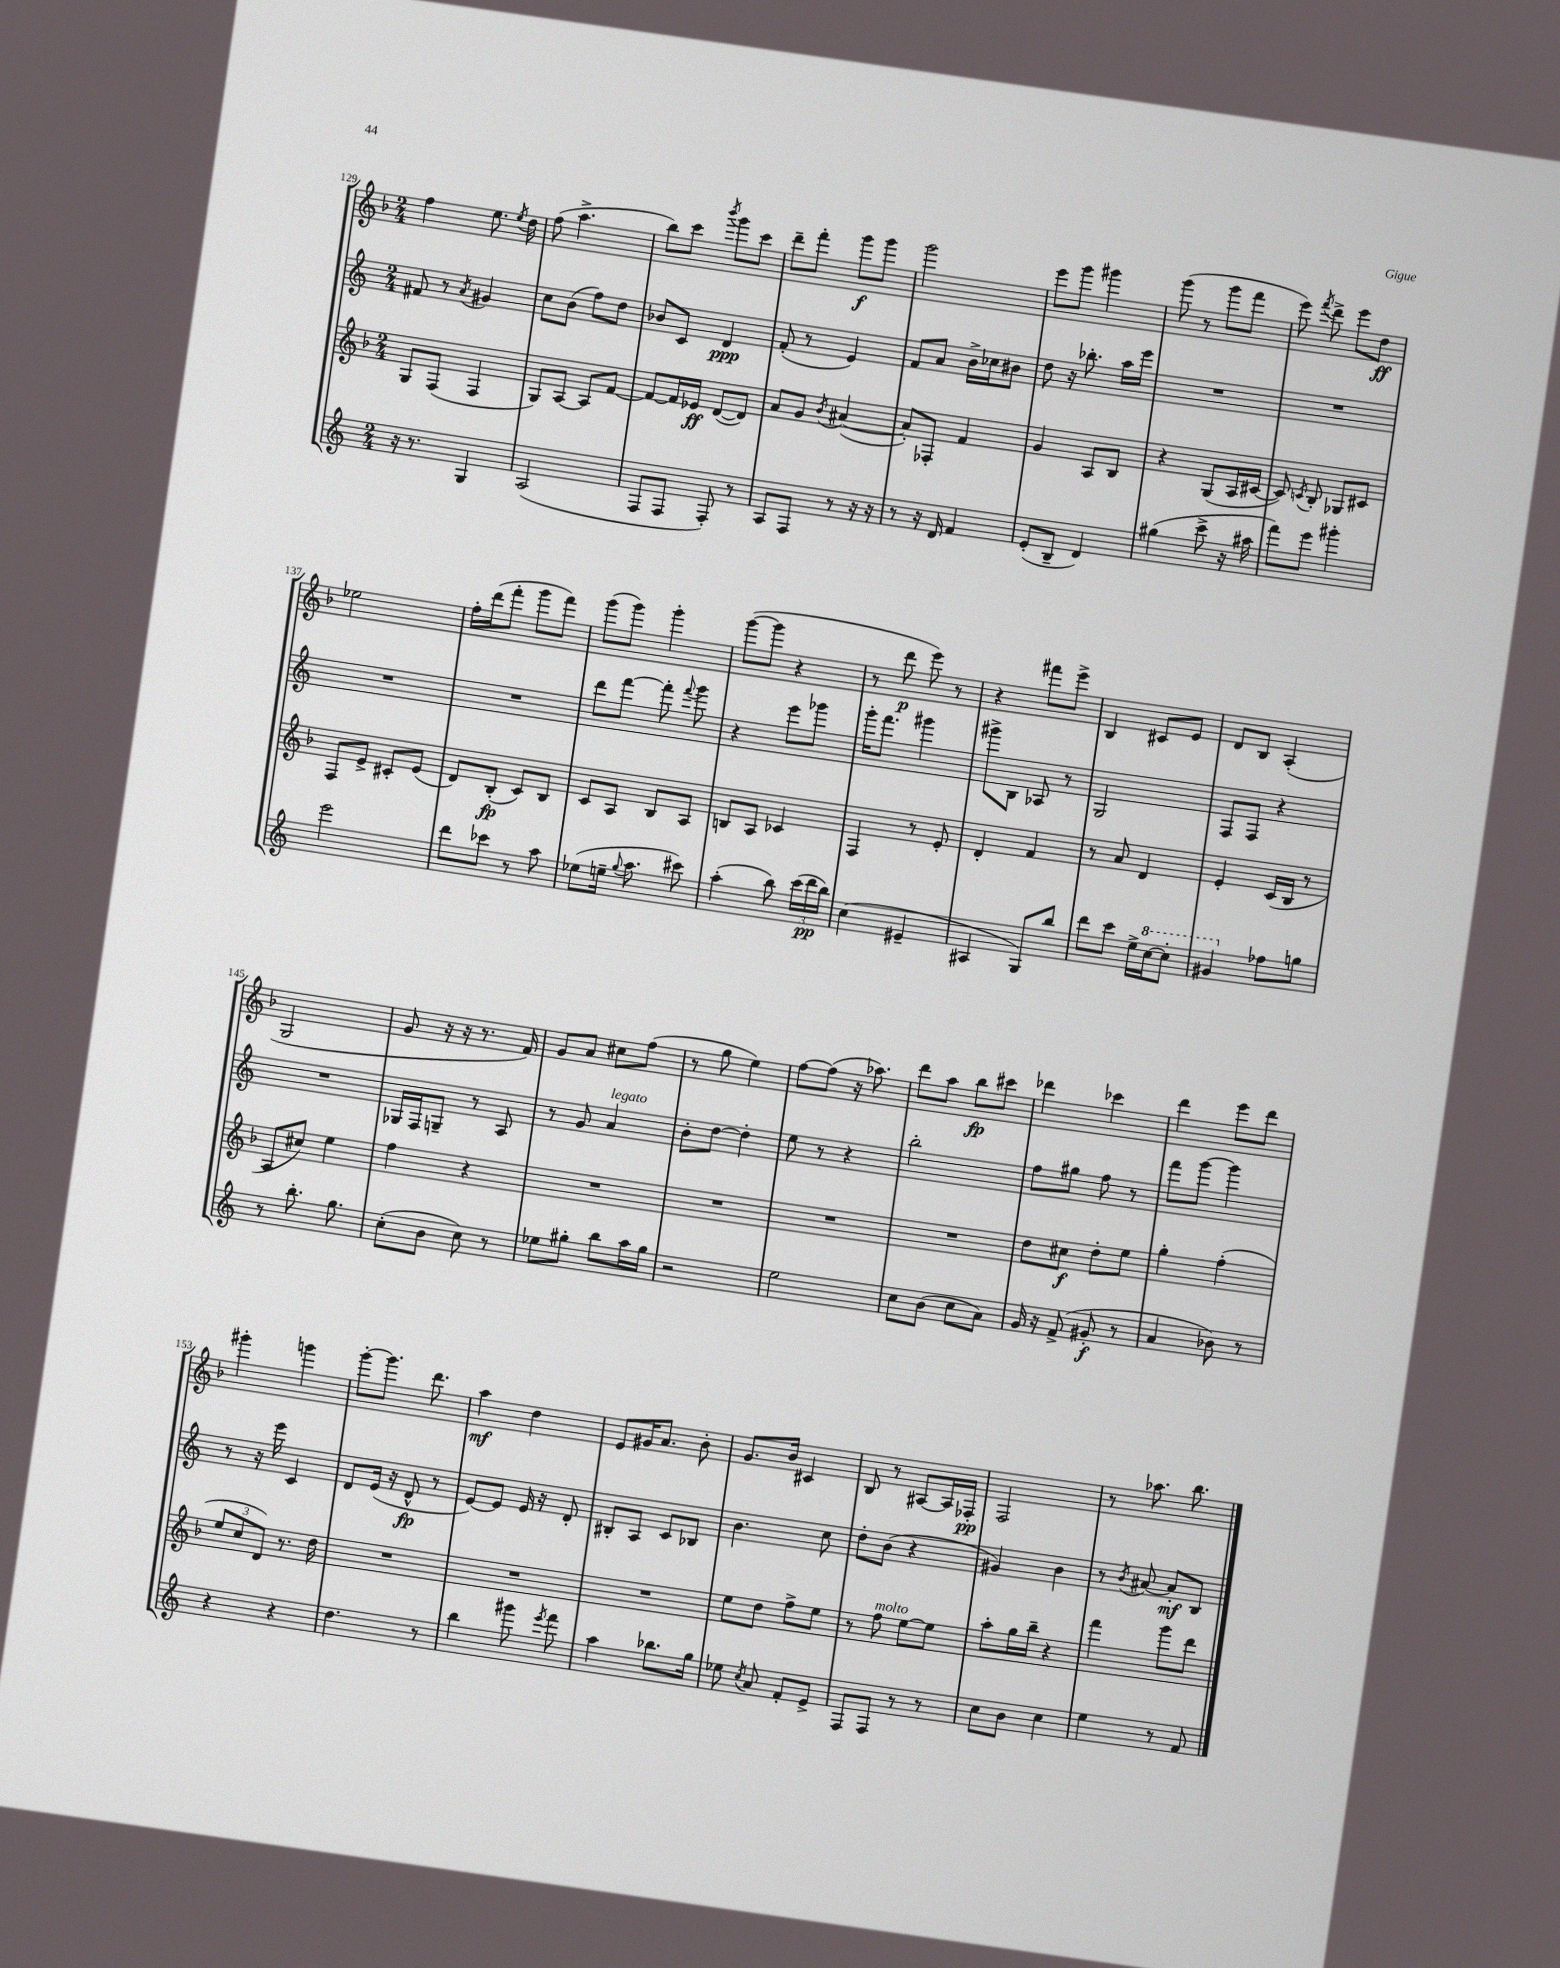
<<
\new StaffGroup <<
\new Staff = "s0" {
    \clef treble \key f \major \numericTimeSignature \time 2/4
    \autoBeamOff f''4 e''8. \acciaccatura { e''8 } d''16 |
    f''8( a''4.-> |
    bes''8[) c'''8] \acciaccatura { bes'''8 } g'''8[ c'''8] |
    d'''8[-- f'''8]-. g'''8[\f g'''8] |
    g'''2 |
    e'''8[ g'''8] gis'''4 |
    g'''8( r8 g'''8[ f'''8] |
    e'''8) \acciaccatura { f'''8 } d'''8-> e'''8[ d''8]\ff |
    ees''2 |
    f''16[-. d'''16( f'''8]-. g'''8[ f'''8]) |
    g'''8[( g'''8]) g'''4-. |
    g'''8[~( g'''8] r4 |
    r8 d'''8\p e'''8) r8 |
    r4 fis'''8[ e'''8]-> |
    bes4 cis'8[ e'8] |
    d'8[ bes8] a4-.( |
    g2 |
    g'8 r16 r16 r8. f'16) |
    g'8[ a'8] cis''8[ f''8]( |
    r8 g''8 e''4) |
    f''8[~ f''8]( r16 aes''8.) |
    d'''8[ a''8] bes''8[\fp cis'''8] |
    des'''4 ces'''4 |
    d'''4 e'''8[ d'''8] |
    gis'''4-. g'''4 |
    g'''8[~-. g'''8.] d'''8. |
    a''4\mf d''4 |
    e'8[ gis'16 a'8.] bes'8-. |
    g'8.[ bes'16] cis'4 |
    bes8 r8 ais8[~ ais16 fes16]-.\pp |
    f2 |
    r8 aes''8. bes''8. \bar "|." |
}
\new Staff = "s1" {
    \clef treble \key c \major \numericTimeSignature \time 2/4
    \autoBeamOff fis'8 r8 \acciaccatura { a'8 } gis'4 |
    c''8[ b'8]( f''8[) d''8] |
    bes'8[ c'8] d'4\ppp |
    f'8-.( r8 e'4) |
    f'8[ a'8] b'16[-> ces''16 bis'8] |
    d''8 r16 bes''8.-. a''16[ e'''16] |
    R2 |
    R2 |
    R2 |
    R2 |
    d'''8[ f'''8]~ f'''8-. \appoggiatura { f'''8 } g'''8 |
    r4 e'''8[ ges'''8] |
    g'''16[-. f'''8.] gis'''4 |
    gis'''8[-> b8] aes8 r8 |
    g2 |
    f8[ f8] r4 |
    R2 |
    ges16[ f16 g8]-- r8 a8 |
    r8 g'8 a'4^\markup { \italic "legato" } |
    b'8[-. d''8]~ d''4-. |
    e''8 r8 r4 |
    b''2-. |
    f''8[ gis''8] f''8 r8 |
    f'''8[ g'''8]~ g'''4 |
    r8 r16 e'''16 c'4 |
    d'8[ e'16]( r16 d'8-^\fp r8 |
    e'8[~) e'8] e'16 r16 d'8-. |
    bis8[-. a8] c'8[ bes8] |
    b'4. c''8 |
    d''8[-. b'8]( r4 |
    gis'4) b'4 |
    r8 \acciaccatura { b'8 } ais'8~ ais'8[-.\mf b8] \bar "|." |
}
\new Staff = "s2" {
    \clef treble \key f \major \numericTimeSignature \time 2/4
    \autoBeamOff g8[ f8]( f4 |
    g8[) a8]~ a8[ f'8]~ |
    f'8[~ f'16 ees'16]\ff d'8[~( d'8]) |
    a'8[ g'8] \acciaccatura { bes'8 } ais'4~( |
    ais'8[-.) fes8]-. f'4 |
    g'4 a8[ bes8] |
    r4 g8[( a16 cis'16]~ |
    cis'8) \acciaccatura { c'8 } bes8-. ges8[ cis'8] |
    f8[ e'8]-> cis'8[-. e'8]( |
    d'8[) bes8]-.\fp( c'8[) bes8] |
    c'8[ a8] bes8[ a8] |
    b8[ a8] ces'4 |
    f4 r8 e'8-. |
    d'4-. f'4 |
    r8 a'8 d'4 |
    e'4-. c'16[( bes16] r8 |
    a8[ cis''8]) e''4 |
    f''4 r4 |
    R2 |
    R2 |
    R2 |
    R2 |
    d''8[ cis''8]\f d''8[-. e''8] |
    g''4-. f''4-.( |
    \tuplet 3/2 { e''8[ c''8 d'8]) } r8. d''16 |
    R2 |
    R2 |
    R2 |
    e''8[ d''8] f''8[-> e''8] |
    r8 f''8^\markup { \italic "molto" } e''8[~ e''8] |
    a''8[-. g''16 bes''16]-- r4 |
    f'''4 g'''8[ d'''8] \bar "|." |
}
\new Staff = "s3" {
    \clef treble \key c \major \numericTimeSignature \time 2/4
    \autoBeamOff r16 r8. g4 |
    a2( |
    f8[ f8] f8-.) r8 |
    a8[ f8] r8 r16 r16 |
    r8 r16 d'16 f'4 |
    e'8[-.( b8]-- d'4) |
    gis''4( c'''8-> r16 ais''16 |
    f'''8[) e'''8] gis'''4-. |
    e'''2 |
    d'''8[ ces'''8] r8 a''8 |
    ees''8[( e''16]-- \appoggiatura { g''8 } a''8. cis'''8) |
    a''4-.( b''8) \tuplet 3/2 { c'''16[( d'''16\pp b''16]) } |
    c''4( eis'4-- |
    ais4 g8[) b''8] |
    d'''8[ c'''8] e''16[-> \ottava #1 c'''16~ c'''8]-. |
    gis''4 \ottava #0 fes''8[ g''8] |
    r8 b''8.-. g''8. |
    c''8[-.( b'8] c''8) r8 |
    ees''8[ gis''8]-. b''8[ a''16 gis''16] |
    r2 |
    e''2 |
    c''8[ b'8]( c''8[ a'8]) |
    g'16 r16 f'8->( gis'8-.\f r8 |
    a'4 bes'8) r8 |
    r4 r4 |
    d''4. r8 |
    b''4 gis'''8 \acciaccatura { e'''8 } f'''8 |
    a''4 bes''8.[ g''16] |
    ees''8 \acciaccatura { c''8 } a'8 f'8[-. e'8]-> |
    f8[ f8] r8 r8 |
    c''8[ b'8] c''4 |
    e''4 r8 f'8 \bar "|." |
}
>>
>>
\layout { \context { \Score currentBarNumber = #129 } }
